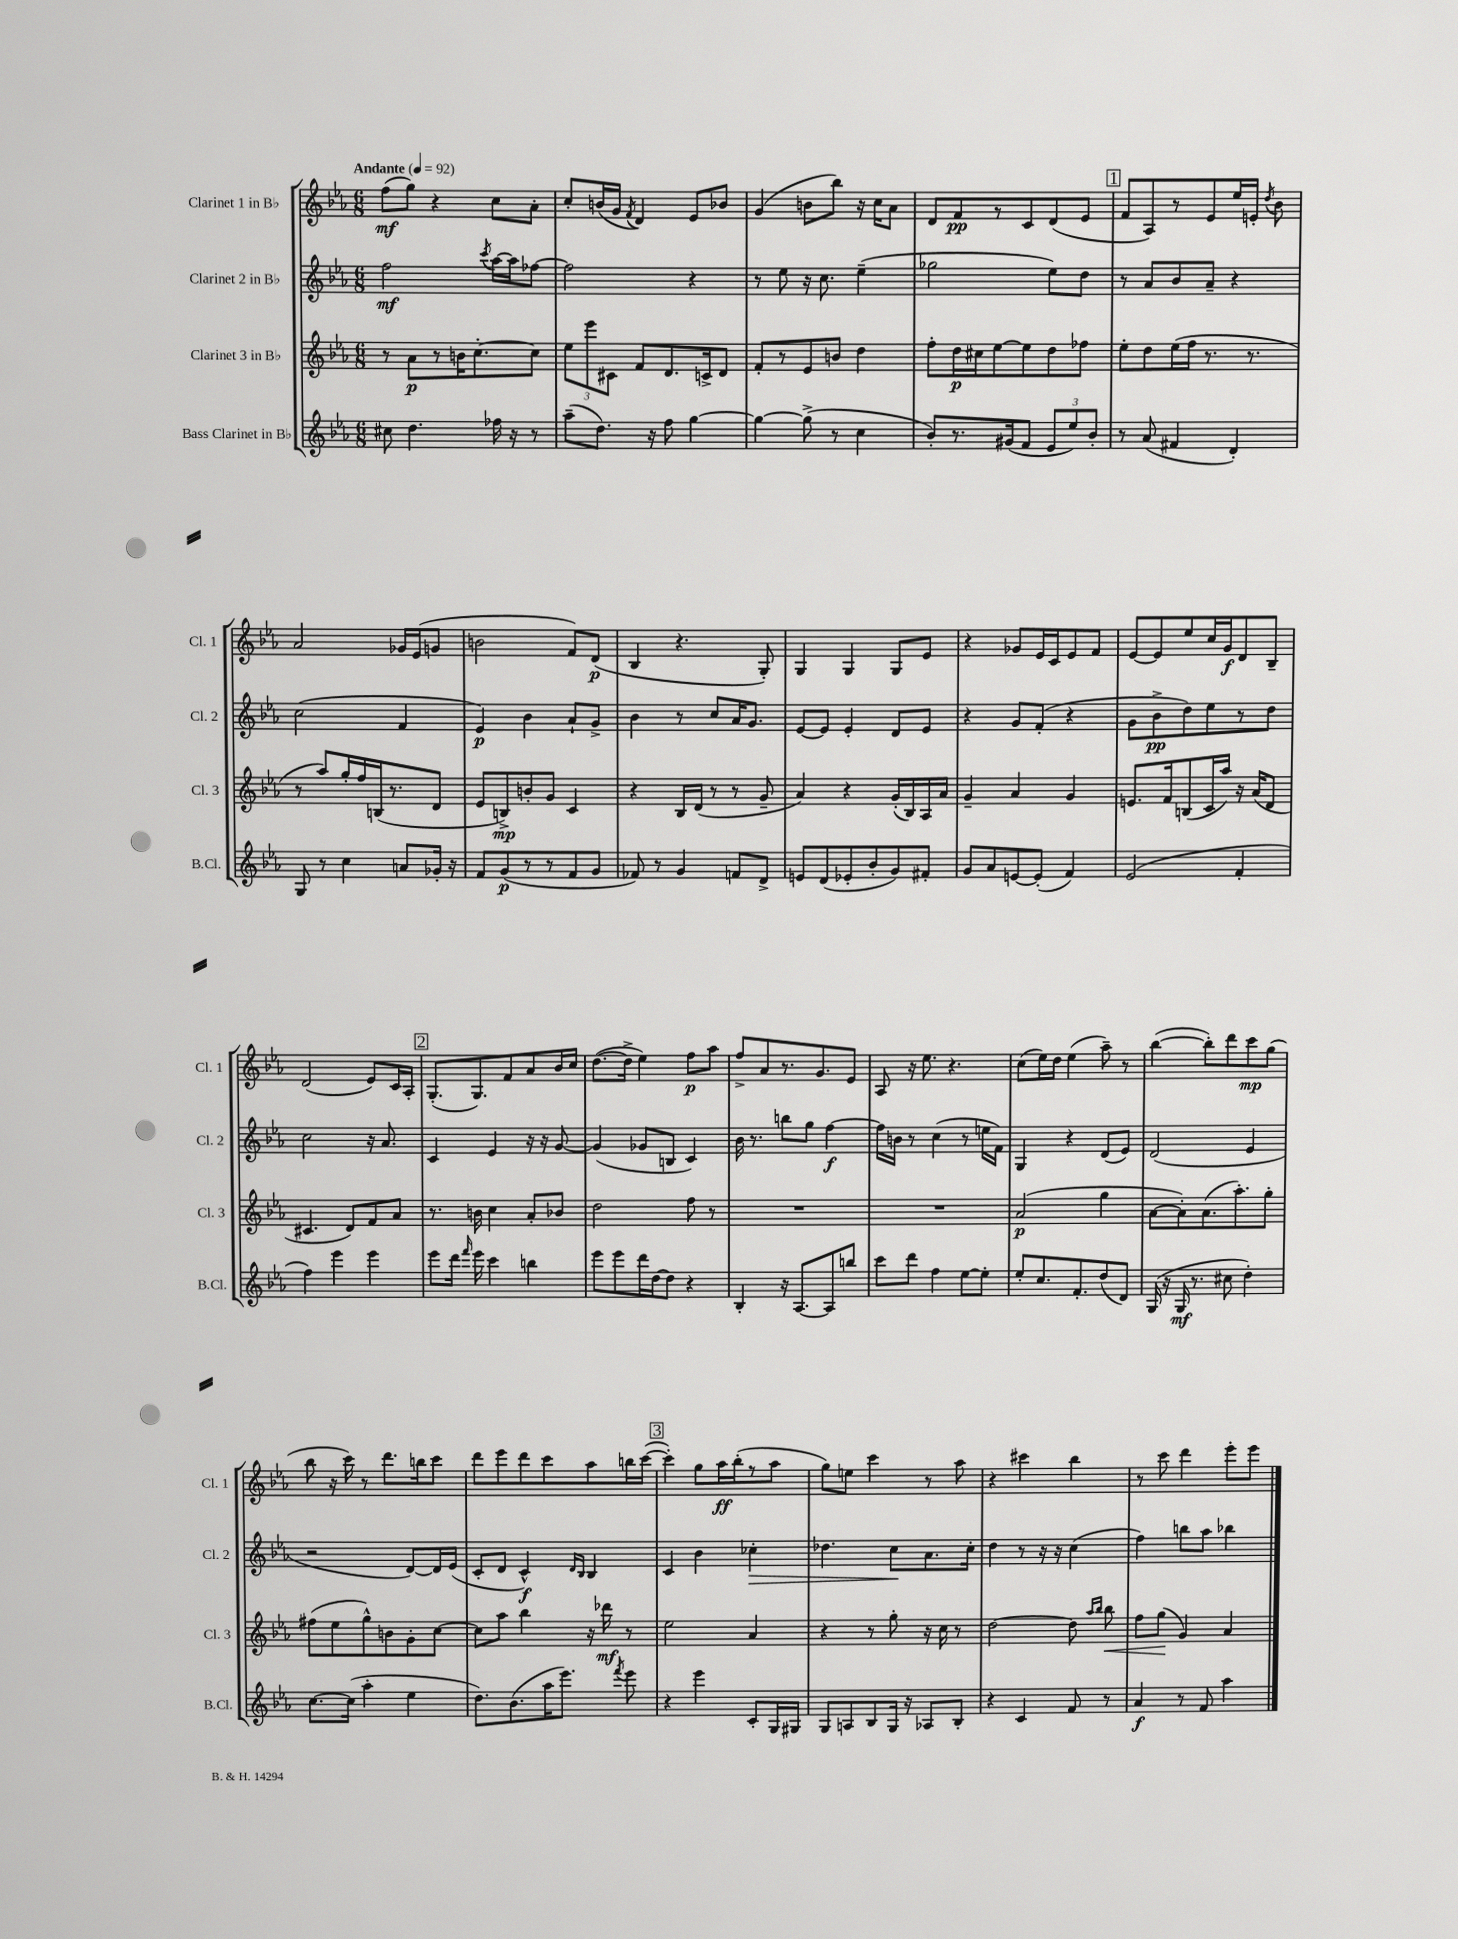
<<
\new StaffGroup <<
\new Staff = "s0" \with { instrumentName = "Clarinet 1 in Bb" shortInstrumentName = "Cl. 1" } {
    \clef treble \key ees \major \numericTimeSignature \time 6/8 \tempo "Andante" 4 = 92
    \autoBeamOff f''8[\mf( g''8]) r4 c''8[ aes'8]-. |
    c''8[-. b'16( g'16] \acciaccatura { f'8 } d'4) ees'8[ bes'8] |
    g'4( b'8[ bes''8]) r16 c''16[ aes'8] |
    d'8[ f'8\pp r8 c'8 d'8( ees'8] |
    \mark \markup { \box "1" } f'8[ aes8) r8 ees'8 ees''16 e'16]-. \acciaccatura { d''8 } bes'8 |
    aes'2 ges'16[ ees'16( g'8] |
    b'2 f'8[) d'8]\p( |
    bes4 r4. g8-.) |
    g4 g4 g8[ ees'8] |
    r4 ges'8[ ees'16 c'16 ees'8 f'8] |
    ees'8[~ ees'8 ees''8 c''16 g'16\f d'8 bes8]-- |
    d'2( ees'8[) c'16 aes16]-. |
    \mark \markup { \box "2" } g8.[-.( g8.) f'8 aes'8 bes'16 c''16] |
    d''8.[~( d''16]-> ees''4) f''8[\p aes''8] |
    f''8[-> aes'8 r8. g'8. ees'8] |
    aes8 r16 ees''8. r4. |
    c''8[( ees''16) d''16] ees''4( aes''8--) r8 |
    bes''4~( bes''8[-.) d'''8 c'''8\mp g''8]( |
    bes''8 r16 c'''16) r8 d'''8.[ b''16 c'''8] |
    d'''8[ ees'''8 d'''8 c'''8 aes''8 b''16 c'''16]~( |
    \mark \markup { \box "3" } c'''4-.) g''8[ aes''16\ff bes''16-.( r8 aes''8] |
    g''8[) e''8] c'''4 r8 aes''8 |
    r4 cis'''4 bes''4 |
    r8 c'''8 d'''4 ees'''8[-. ees'''8] \bar "|." |
}
\new Staff = "s1" \with { instrumentName = "Clarinet 2 in Bb" shortInstrumentName = "Cl. 2" } {
    \clef treble \key ees \major \numericTimeSignature \time 6/8
    \autoBeamOff f''2\mf \acciaccatura { c'''8 } aes''16[~ aes''16 fes''8]~ |
    fes''2 r4 |
    r8 ees''8 r16 c''8. ees''4--( |
    ges''2 ees''8[) d''8] |
    \mark \markup { \box "1" } r8 aes'8[ bes'8 aes'8]-- r4 |
    c''2( f'4 |
    ees'4\p) bes'4 aes'8[-! g'8]-> |
    bes'4 r8 c''8[ aes'16 g'8.] |
    ees'8[~ ees'8] ees'4-. d'8[ ees'8] |
    r4 g'8[ f'8]-.( r4 |
    g'8[ bes'8->\pp d''8) ees''8 r8 d''8] |
    c''2 r16 aes'8. |
    \mark \markup { \box "2" } c'4 ees'4 r16 r16 g'8~ |
    g'4( ges'8[ b8] c'4) |
    bes'16 r8. b''8[ g''8] f''4~\f |
    f''16[ b'16] r8 c''4( r8 e''16[ f'16]) |
    g4 r4 d'8[( ees'8]) |
    d'2( ees'4 |
    r2 d'8[~) d'16 ees'16]( |
    c'8[-. d'8] c'4-^\f) \grace { d'16[ bes16] } bes4 |
    \mark \markup { \box "3" } c'4 bes'4 ces''4-.\> |
    des''4. c''8[\! aes'8. c''16]-. |
    d''4 r8 r16 r16 c''4( |
    f''4) b''8[ aes''8] bes''4 \bar "|." |
}
\new Staff = "s2" \with { instrumentName = "Clarinet 3 in Bb" shortInstrumentName = "Cl. 3" } {
    \clef treble \key ees \major \numericTimeSignature \time 6/8
    \autoBeamOff r8 aes'8[\p r8 b'16 c''8.~-. c''8] |
    \tuplet 3/2 { ees''8[ ees'''8 cis'8] } f'8[ d'8. c'16-> d'8] |
    f'8[-. r8 ees'8 b'8] d''4 |
    f''8[-. d''16\p cis''16 ees''8~ ees''8 d''8 fes''8] |
    \mark \markup { \box "1" } ees''8[-. d''8 ees''16( f''16] r8. r8. |
    r8 aes''8[) g''16-. f''16 b16( r8. d'8] |
    ees'8[ b8->\mp) b'8-. g'8] c'4 |
    r4 bes16[ d'16]( r8 r8 g'8-- |
    aes'4) r4 g'16[-.( bes16) aes16 aes'16] |
    g'4-- aes'4 g'4 |
    e'8.[ f'16 b8( c'16 aes''16]) r16 aes'16[( d'8] |
    cis'4. d'8[) f'8 aes'8] |
    \mark \markup { \box "2" } r8. b'16 c''4 aes'8[-. bes'8] |
    d''2 f''8 r8 |
    R2. |
    R2. |
    aes'2\p( g''4 |
    aes'8[~ aes'8-.) aes'8.( aes''8.-.) g''8]-. |
    fis''8[( ees''8 g''8-^) b'8 g'8-. c''8]~ |
    c''8[ aes''8] bes''4 r16 des'''16\mf r8 |
    \mark \markup { \box "3" } ees''2 aes'4 |
    r4 r8 g''8-. r16 c''16 r8 |
    d''2~ d''8 \grace { aes''16[ bes''16] } bes''8\< |
    f''8[ g''8]\!( g'4) aes'4 \bar "|." |
}
\new Staff = "s3" \with { instrumentName = "Bass Clarinet in Bb" shortInstrumentName = "B.Cl." } {
    \clef treble \key ees \major \numericTimeSignature \time 6/8
    \autoBeamOff cis''8 d''4. fes''16 r16 r8 |
    aes''8[--( d''8.]) r16 f''8 g''4~ |
    g''4~ g''8->( r8 c''4 |
    bes'8[-.) r8. gis'16( f'8] \tuplet 3/2 { ees'8[ ees''8) bes'8]-. } |
    \mark \markup { \box "1" } r8 aes'8( fis'4 d'4-.) |
    g8 r8 c''4 a'8[ ges'16]-. r16 |
    f'8[ g'8\p( r8 r8 f'8 g'8] |
    fes'8) r8 g'4 f'8[ d'8]-> |
    e'8[ d'8( ees'8-. bes'8-. g'8) fis'8]-. |
    g'8[ aes'8 e'8~ e'8]-.( f'4) |
    ees'2( f'4-. |
    f''4) ees'''4 ees'''4 |
    \mark \markup { \box "2" } ees'''8[ d'''16] \grace { f'''16 } ees'''16 c'''4 b''4 |
    ees'''8[ ees'''8 d'''16 d''16~ d''8] r4 |
    bes4-. r16 aes8.[~ aes8 b''8] |
    c'''8[ d'''8] f''4 ees''8[~ ees''8]-. |
    ees''8[-. c''8. f'8.-. d''8( d'8]) |
    g16( r16 g16\mf r8. cis''8 d''4-.) |
    c''8.[~ c''16]( aes''4-. ees''4 |
    d''8.[) bes'8.( aes''16 ees'''8.]) \acciaccatura { f'''8 } ees'''8 |
    \mark \markup { \box "3" } r4 ees'''4 c'8[-. g16 gis16] |
    g8[ a8 bes8 g16] r16 aes8[ bes8]-. |
    r4 c'4 f'8 r8 |
    aes'4\f r8 f'8 aes''4 \bar "|." |
}
>>
>>
\layout { \context { \Score \remove "Bar_number_engraver" } }
